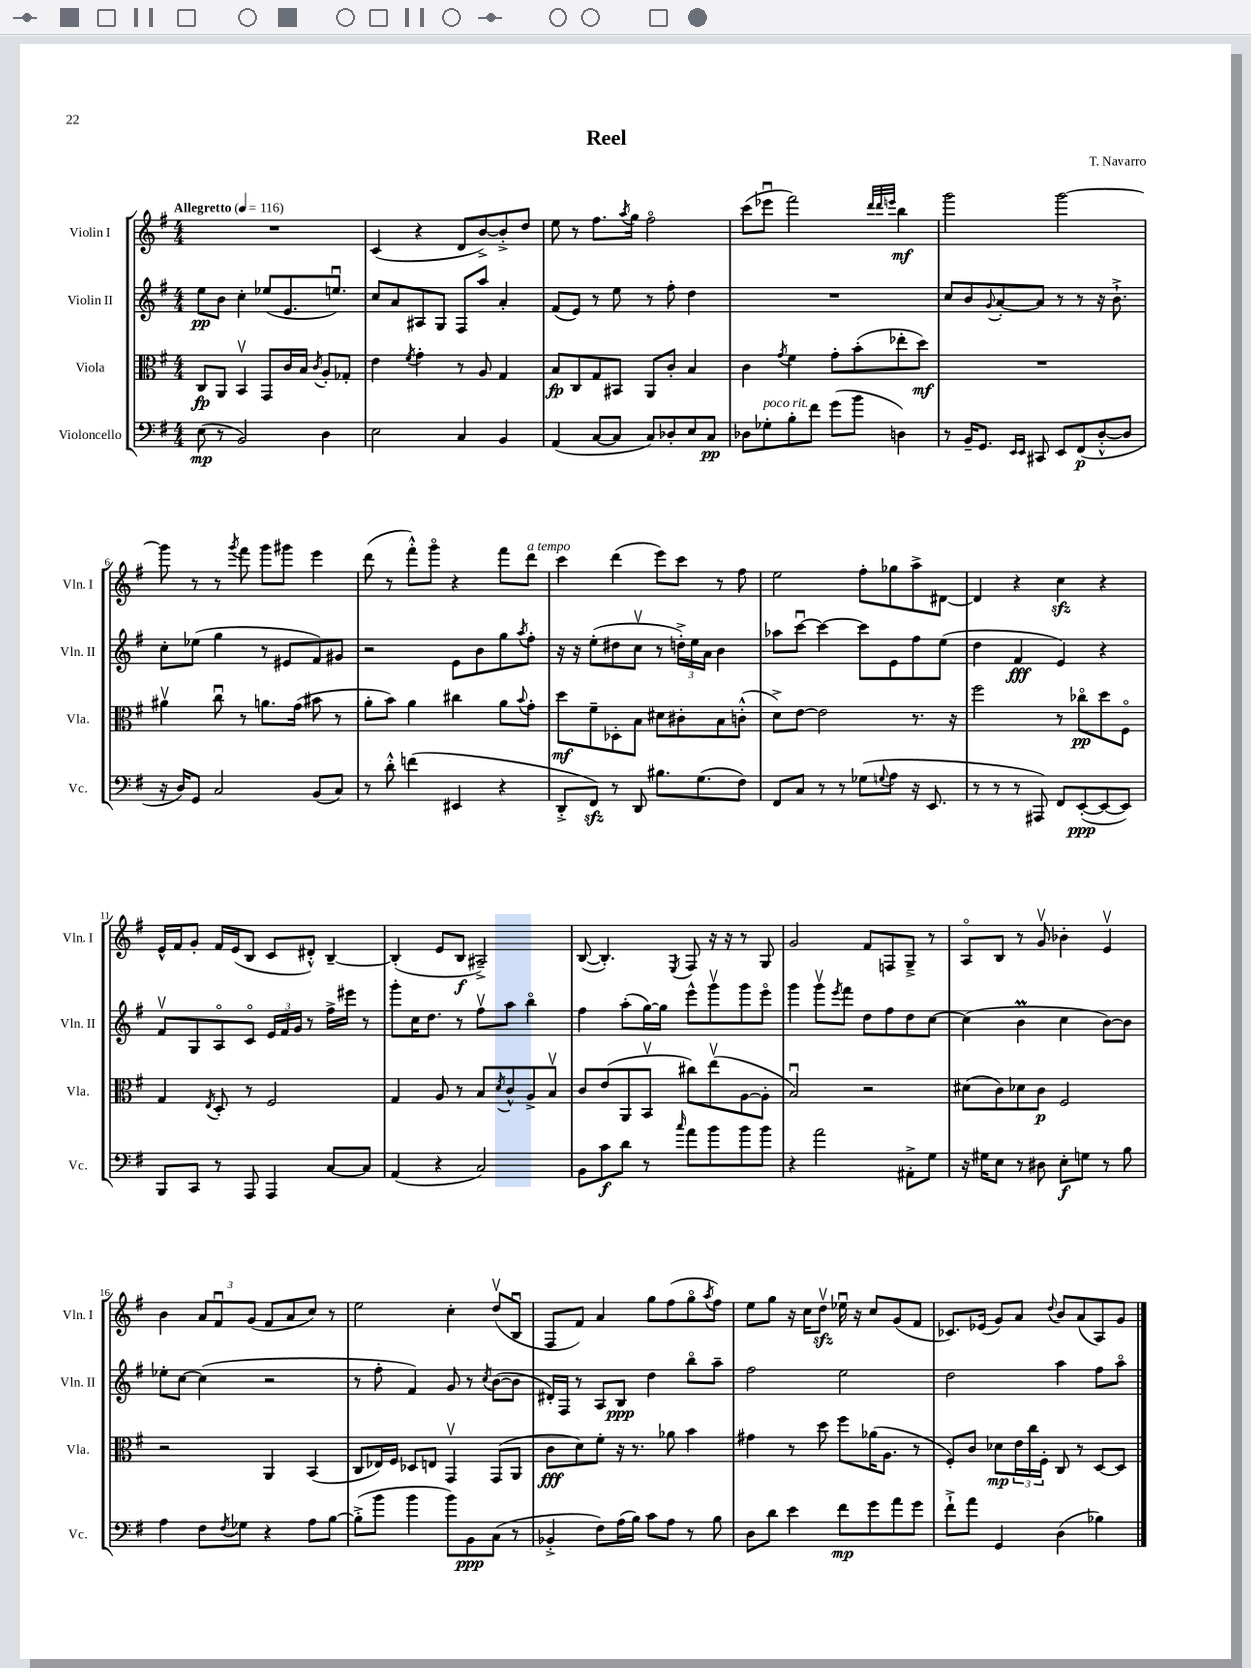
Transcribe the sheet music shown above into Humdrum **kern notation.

**kern	**kern	**kern	**kern
*staff4	*staff3	*staff2	*staff1
*clefF4	*clefC3	*clefG2	*clefG2
*k[f#]	*k[f#]	*k[f#]	*k[f#]
*M4/4	*M4/4	*M4/4	*M4/4
*MM116	*MM116	*MM116	*MM116
(8E	8C	8ee	1r
8r	8AA	8b	.
2BB)	4BBv	4cc'	.
.	8GG	(8ee-	.
.	16c	8.e	.
.	16B	.	.
.	8qc	.	.
4D	8A'	.	.
.	.	8.eeu)	.
.	8G-'	.	.
=	=	=	=
2E	4e	8cc	(4c
.	.	8a	.
.	8qf#	.	.
.	4g'	8A#	4r
.	.	8G	.
4C	8r	8F#	8d
.	8A	8aa	[8b^)
4BB	4G	4a'	8b'^]
.	.	.	8dd
=	=	=	=
(4AA	8B	(8f#	8ee
.	8C	8e)	8r
[8C	8G	8r	8.ff#
8C]	8BB#	8ee	.
.	.	.	8qaa
.	.	.	16gg
8C)	8AA	8r	2ff#o
8D-'	8c'	8ff#'	.
8E	4B	4dd	.
8C	.	.	.
=	=	=	=
8D-	4c	1r	(8ccc
8G-'	.	.	8eee-u
.	8qg	.	.
8B'	4f#	.	2fff#)
8f#	.	.	.
(8g	8g'	.	.
8b	(8b'	.	.
.	.	.	32qqddd
.	.	.	32qqddd
.	.	.	32qqeee
4D)	8ee-'	.	4bb
.	8dd)	.	.
=	=	=	=
8r	1r	8cc	2ggg
16BB~	.	8b	.
8.GG	.	.	.
.	.	8qqg	.
.	.	[8a'	.
16qqEE	.	.	.
16qqEE	.	.	.
8CC#	.	8a]	.
8EE	.	8r	[2ggg
(8FF#	.	8r	.
[8D'^^	.	16r	.
.	.	8.b`^	.
8D]	.	.	.
=	=	=	=
16r	4a#v	8cc'	8ggg]
16D)	.	.	.
8GG	.	(8ee-	8r
2C	8ccu	4gg	8r
.	.	.	8qggg
.	8r	.	8fff#
.	8.a	8r	8ggg
.	.	8e#	8ggg#
.	(16g	.	.
(8BB	8b#	8f#)	4eee
8C)	8r	8g#	.
=	=	=	=
8r	8a'	2r	(8ddd
8d'^^	8b)	.	8r
(4f	4a	.	8fff#'^^)
.	.	.	8gggo
4EE#	4cc#	8e	4r
.	.	8b	.
4r	8a	8gg	8fff#
.	8qqb	8qaa	.
.	8g'	8ff#'	8ddd
=	=	=	=
8DD'^	8dd	16r	4ccc
.	.	16r	.
8FF#)	8f#~	(8ee'	.
8r	8D-'	8dd#	(4ddd
8DD	8B	8ccv	.
8.B#	8d#	8r	8eee)
.	8c#'	24dd'^)	8ccc
.	.	24ee	.
(8.G	.	.	.
.	.	24a	.
.	8B	4b	8r
8F#)	(8c'^^	.	8ff#
=	=	=	=
8FF#	8d^)	8aa-	2ee
8C	[8e	[8cccu	.
8r	2e]	4ccc_	.
8r	.	.	.
(8G-	.	8ccc]	8ff#'
8qqG	.	.	.
8A	.	8e	8gg-
16r	8.r	8ff#	8aa^
8.EE	.	.	.
.	.	(8ee	[8d#
.	16r	.	.
=	=	=	=
8r	2ff#	4dd	4d#]
8r	.	.	.
8r	.	4f#	4r
8AAA#)	.	.	.
8FF#	8r	4e)	4cc
([8EE'	8cc-o	.	.
8EE_	8dd	4r	4r
8EE])	8F#o	.	.
=	=	=	=
8BBB	4G	8f#v	16e^^
.	.	.	16f#
8CC	.	8G	8g'
.	8qE	.	.
8r	8D'	8Ao	16f#
.	.	.	(16e
8AAA	8r	8co	8B
4AAA	2F#	24e	8c
.	.	24f#	.
.	.	24g	.
.	.	8r	8d#'^^)
[8C	.	16ff#^	[4B~
.	.	16eee#	.
8C]	.	8r	.
=	=	=	=
(4AA	4G	8ggg'	(4B']
.	.	16cc	.
.	.	8.dd	.
4r	8A	.	8e
.	8r	8r	8B
2C)	8B	8ff#v	2A#~^)
.	8qd	.	.
.	8c^^	8aa	.
.	8A^	4bbo	.
.	8Bv	.	.
=	=	=	=
8BB	8c	4ff#	([8B
8c	(8e	.	4.B'])
8d	8AA	(8aa'	.
8r	8BBv	[16gg)	.
.	.	16gg]	.
16qqcc	.	.	8qE
8a	8cc#)	8eee^^	8F#
8b	(8eev	8gggv	16r
.	.	.	16r
8b	[8A	8ggg	8r
8b	8A']	8eeeo	8G
=	=	=	=
4r	2Bu)	4ggg	2g
2a	.	8gggv	.
.	.	8qeee	.
.	.	8fff#	.
.	2r	8dd	8f#
.	.	8ff#	8F
8AA#'^	.	8dd	8G~^
8G	.	[8cc	8r
=	=	=	=
16r	(8d#	(4cc]	8Ao
16G#	.	.	.
8E	8c)	.	8B
8r	8d-	4b	8r
8D#	8c	.	8gv
8E'	2F#	4cc	4b-'
8G	.	.	.
8r	.	[8b)	4ev
8B	.	8b]	.
=	=	=	=
4A	2r	8ee-'	4b
.	.	[8cc	.
8F#	.	(4cc]	12a
.	.	.	12f#u
8qF#	.	.	.
8G-	.	.	.
.	.	.	(12g
4r	4AA	2r	8f#
.	.	.	8a
8A	(4BB	.	8cc)
[8B	.	.	8r
=	=	=	=
(8B'^]	8C	8r	2ee
8b	16E-)	8ff#'	.
.	16F#	.	.
4b	8D-	4f#)	.
.	8E	.	.
8b)	4GGv	8g	4cc'
8BB	.	8r	.
.	.	8qcc	.
(8C	(8GG	([8b	(8ddv
8r	8AA	8b]	8Bu
=	=	=	=
4BB-'^	8c	16d#')	8F#
.	.	16F#	.
.	8d)	8r	8f#)
8F#)	8f#'	8A	4a
(16A	16r	8B	.
16B)	8.r	.	.
8c	.	4dd	8gg
8A	8a-	.	(8ff#
8r	4b	8bbo	8ggo
.	.	.	8qaa
8B	.	8aa~	8ff#)
=	=	=	=
8D	4g#	2ff#	8ee
8d	.	.	8gg
4e	8r	.	16r
.	.	.	16cc
.	8dd	.	8ddv
8f#	8ff#	2ee	16ee-u
.	.	.	16r
8g	(16a-	.	8cc
.	8.A	.	.
8a	.	.	(8g
8g	8r	.	8f#
=	=	=	=
8f#`^	8F#')	2dd	8.c-)
8a	8c	.	.
.	.	.	(16e-
4GG	8d-	.	8g)
.	24e	.	8a
.	24cc	.	.
.	24F#'	.	.
.	.	.	8qqdd
(4D	8C	4aa	8b
.	8r	.	(8a
4B-)	[8D	8ff#	8A)
.	8D]	8aao	8g
==	==	==	==
*-	*-	*-	*-
